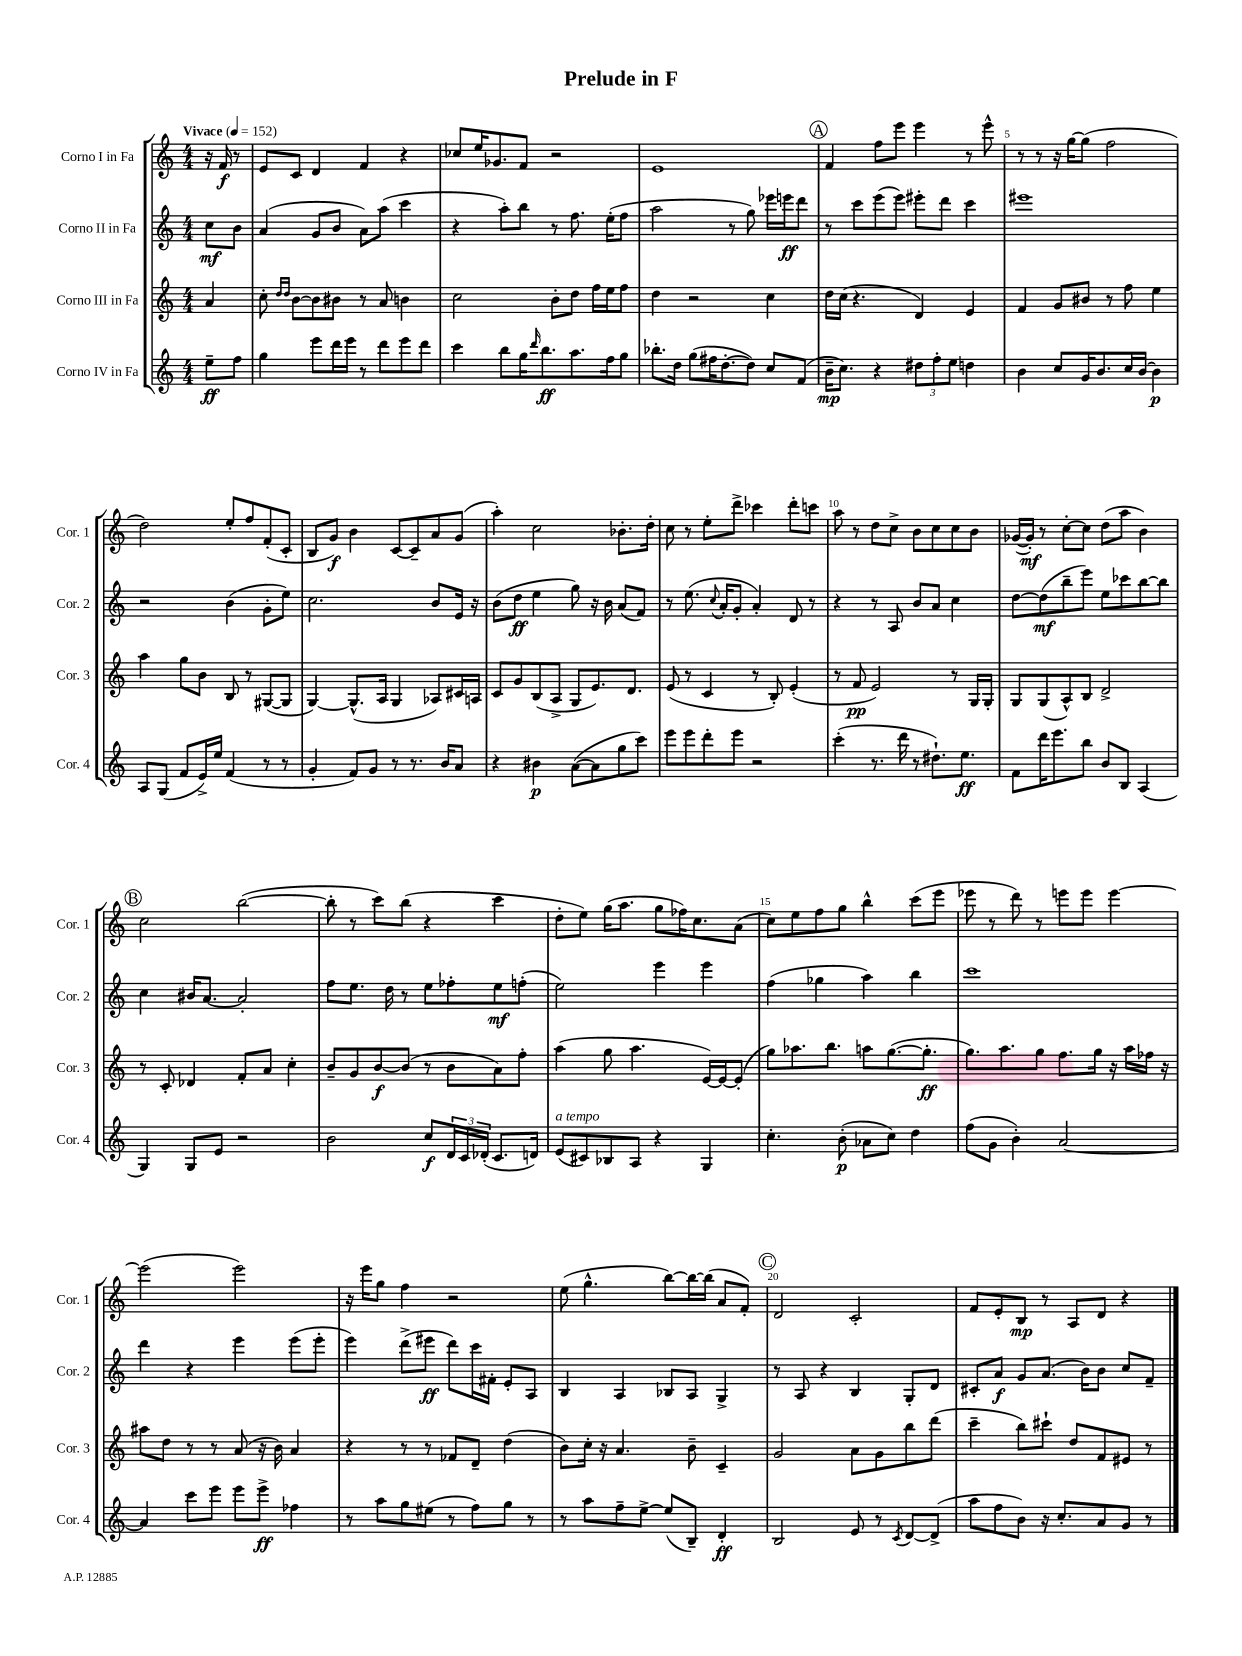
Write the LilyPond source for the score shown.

\header { title = "Prelude in F" }
<<
\new StaffGroup <<
\new Staff = "s0" \with { instrumentName = "Corno I in Fa" shortInstrumentName = "Cor. 1" } {
    \clef treble \key c \major \numericTimeSignature \time 4/4 \partial 4 \tempo "Vivace" 4 = 152
    r16 f'16\f r8 |
    e'8 c'8 d'4 f'4 r4 |
    ces''8 e''16 ges'8. f'8 r2 |
    e'1 |
    \mark \markup { \circle "A" } f'4 f''8 e'''8 e'''4 r8 e'''8-^ |
    r8 r8 r16 g''16~ g''8( f''2 |
    d''2) e''8-. f''8 f'8-.( c'8-. |
    b8 g'8\f) b'4 c'8~ c'8-- a'8 g'8( |
    a''4-.) c''2 bes'8.-. d''16-. |
    c''8 r8 e''8-. d'''8-> ces'''4 d'''8-. c'''8 |
    a''8 r8 d''8 c''8-> b'8 c''8 c''8 b'8 |
    ges'16~( ges'16-.\mf) r8 c''8~-. c''8 d''8( a''8 b'4) |
    \mark \markup { \circle "B" } c''2 b''2~( |
    b''8-. r8 c'''8) b''8( r4 c'''4 |
    d''8-. e''8) g''16( a''8. g''8 fes''16) c''8. a'8( |
    c''8) e''8 f''8 g''8 b''4-^ c'''8( e'''8 |
    ees'''8 r8 d'''8) r8 e'''8 e'''8 e'''4~ |
    e'''2( e'''2) |
    r16 e'''16 g''8 f''4 r2 |
    e''8( g''4.-^ b''8~) b''16~ b''16( a'8 f'8-.) |
    \mark \markup { \circle "C" } d'2 c'2-. |
    f'8 e'8-. b8\mp r8 a8 d'8 r4 \bar "|." |
}
\new Staff = "s1" \with { instrumentName = "Corno II in Fa" shortInstrumentName = "Cor. 2" } {
    \clef treble \key c \major \numericTimeSignature \time 4/4 \partial 4
    c''8\mf b'8 |
    a'4( g'8 b'8 a'8) a''8( c'''4 |
    r4 a''8-.) b''8 r8 f''8. e''16-.( f''8 |
    a''2 r8 g''8) ees'''16 e'''16\ff d'''8 |
    \mark \markup { \circle "A" } r8 c'''8 e'''8( e'''8) eis'''8-. d'''8 c'''4 |
    eis'''1 |
    r2 b'4( g'8-. e''8) |
    c''2. b'8 e'16 r16 |
    b'8( d''8\ff e''4 g''8) r16 b'16 a'8( f'8) |
    r8 e''8.( \appoggiatura { c''8 } a'16-. g'8-. a'4-.) d'8 r8 |
    r4 r8 a8 b'8 a'8 c''4 |
    d''8~ d''8\mf( b''8-- e'''8) e''8 ces'''8 b''8~ b''8 |
    \mark \markup { \circle "B" } c''4 bis'16 a'8.~ a'2-. |
    f''8 e''8. d''16 r8 e''8 fes''8-. e''8\mf f''8-.( |
    e''2) e'''4 e'''4 |
    f''4( ges''4 a''4) b''4 |
    c'''1 |
    d'''4 r4 e'''4 e'''8( e'''8-. |
    e'''4) d'''8->( eis'''8\ff d'''8) c'''16 fis'16-. e'8-. a8 |
    b4 a4 bes8 a8 g4-> |
    \mark \markup { \circle "C" } r8 a8 r4 b4 g8-. d'8 |
    cis'8-. a'8\f g'8 a'8.( b'16) b'8 c''8 f'8-- \bar "|." |
}
\new Staff = "s2" \with { instrumentName = "Corno III in Fa" shortInstrumentName = "Cor. 3" } {
    \clef treble \key c \major \numericTimeSignature \time 4/4 \partial 4
    a'4 |
    c''8-. \grace { d''16 d''16 } b'8~ b'8 bis'8 r8 a'8 b'4 |
    c''2 b'8-. d''8 f''16 e''16 f''8 |
    d''4 r2 c''4 |
    \mark \markup { \circle "A" } d''16 c''16( r4. d'4) e'4 |
    f'4 g'8 bis'8 r8 f''8 e''4 |
    a''4 g''8 b'8 b8 r8 gis8~( gis8 |
    g4~) g8.-^( a16 g4 aes8) cis'16 a16 |
    c'8 g'8 b8( a8-> g8 e'8.) d'8. |
    e'8( r8 c'4 r8 b8-.) e'4-.( |
    r8 f'8\pp e'2) r8 g16 g16-. |
    g8 g8( a8-^) b8 d'2-> |
    \mark \markup { \circle "B" } r8 c'8-. des'4 f'8-. a'8 c''4-. |
    b'8-- g'8 b'8~\f b'8( r8 b'8 a'8) f''8-. |
    a''4( g''8 a''4. e'16~) e'16~ e'8-.( |
    g''8) aes''8. b''8. a''8 g''8.~( g''8.-.\ff |
    g''8.) a''8. g''8 f''8. g''16 r16 a''16 fes''16 r16 |
    ais''8 d''8 r8 r8 a'8( r16 b'16) a'4 |
    r4 r8 r8 fes'8 d'8-- d''4( |
    b'8) c''16-. r16 a'4. b'8-- c'4-- |
    \mark \markup { \circle "C" } g'2 a'8 g'8 b''8 d'''8( |
    c'''4-- b''8) cis'''8-! d''8 f'8 eis'8 r8 \bar "|." |
}
\new Staff = "s3" \with { instrumentName = "Corno IV in Fa" shortInstrumentName = "Cor. 4" } {
    \clef treble \key c \major \numericTimeSignature \time 4/4 \partial 4
    e''8--\ff f''8 |
    g''4 e'''8 d'''16 e'''16 r8 d'''8 e'''8 d'''8 |
    c'''4 b''8 g''16 \grace { d'''16 } b''8.\ff a''8. f''16 g''8 |
    bes''8.-. d''16 g''8( fis''16 d''8.~-. d''8) c''8 f'8( |
    \mark \markup { \circle "A" } b'16--\mp c''8.) r4 \tuplet 3/2 { dis''8 f''8-. e''8 } d''4 |
    b'4 c''8 g'16 b'8. c''16 b'16~ b'4\p |
    a8 g8( f'8 e'16->) e''16 f'4( r8 r8 |
    g'4-. f'8) g'8 r8 r8. b'16 a'8 |
    r4 bis'4\p a'8~( a'8 g''8 c'''8) |
    e'''8 e'''8 d'''8-. e'''8 r2 |
    c'''4-.( r8. d'''16 r8 dis''8.-!) e''8.\ff |
    f'8 d'''16 e'''8. b''8 b'8 b8 a4( |
    \mark \markup { \circle "B" } g4) g8 e'8 r2 |
    b'2 c''8\f \tuplet 3/2 { d'16 c'16 des'16-.( } c'8. d'16) |
    e'8^\markup { \italic "a tempo" }( cis'8) bes8 a8 r4 g4 |
    c''4.-. b'8-.\p( aes'8 c''8) d''4 |
    f''8( g'8 b'4-.) a'2~ |
    a'4 c'''8 e'''8 e'''8 e'''8->\ff fes''4 |
    r8 a''8 g''8 eis''8( r8 f''8) g''8 r8 |
    r8 a''8 f''8-- e''8~-> e''8( b8--) d'4-.\ff |
    \mark \markup { \circle "C" } b2 e'8 r8 \acciaccatura { c'8 } d'8~ d'8->( |
    a''8 f''8 b'8) r16 c''8.-. a'8 g'8 r8 \bar "|." |
}
>>
>>
\layout { \context { \Score \override BarNumber.break-visibility = ##(#f #t #t) barNumberVisibility = #(every-nth-bar-number-visible 5) } }
